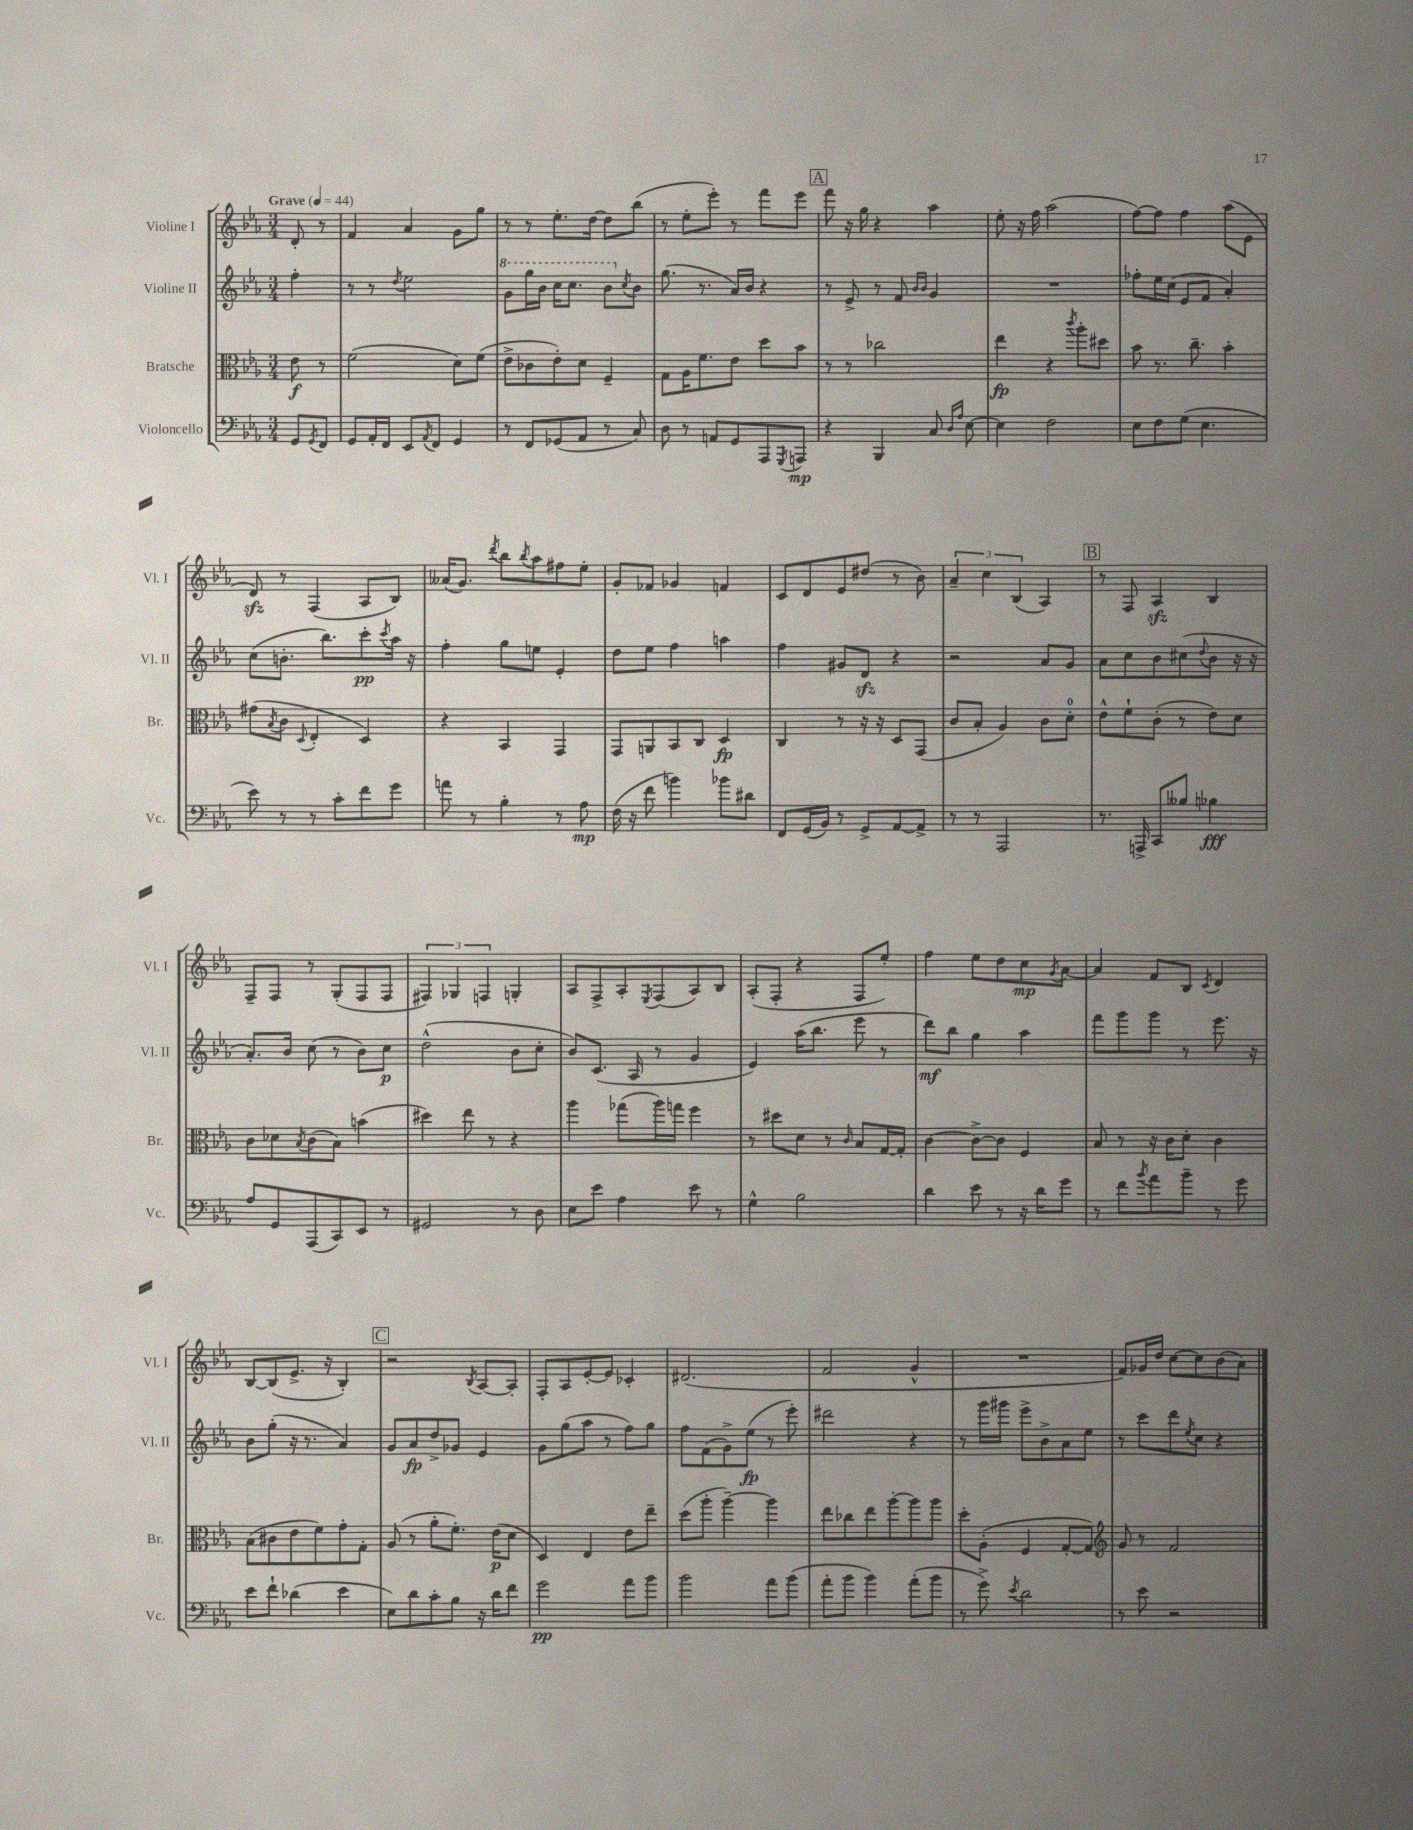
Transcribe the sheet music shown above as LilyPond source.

<<
\new StaffGroup <<
\new Staff = "s0" \with { instrumentName = "Violine I" shortInstrumentName = "Vl. I" } {
    \clef treble \key ees \major \numericTimeSignature \time 3/4 \partial 4 \tempo "Grave" 4 = 44
    d'8-. r8 |
    f'4 aes'4 g'8 g''8 |
    r8 r8 ees''8.-. d''16~ d''8 bes''8( |
    r8 ees''8-. ees'''8-.) r8 f'''8 ees'''8 |
    \mark \markup { \box "A" } f'''8 r16 g''16 r4 aes''4 |
    ees''8-. r16 f''16 aes''2( |
    f''8~) f''8 f''4 aes''8( ees'8 |
    d'8\sfz) r8 f4( aes8 bes8) |
    aeses'16( g'8.) \acciaccatura { d'''8 } bes''8 \acciaccatura { bes''8 } aes''8 fis''8 ees''8-. |
    g'8-. fes'8 ges'4 f'4 |
    c'8 d'8 ees'8 dis''8( r8 bes'8) |
    \tuplet 3/2 { aes'4-- c''4 bes4( } aes4) |
    \mark \markup { \box "B" } r8 f8 aes4\sfz bes4 |
    f8-- f8 r8 g8-.( f8 f8 |
    \tuplet 3/2 { fis4) ges4 f4 } g4-. |
    aes8 f8-> aes8-. \acciaccatura { ees8 } f8( aes8) bes8 |
    aes8-.( f8-. r4 f8 ees''8-.) |
    f''4 ees''8 d''8 c''8\mp \acciaccatura { g'8 } aes'8~ |
    aes'4 f'8 bes8 \acciaccatura { c'8 } d'4 |
    bes8~ bes8( ees'8.-> r16 bes4-.) |
    \mark \markup { \box "C" } r2 \acciaccatura { bes8 } aes8~ aes8-. |
    f8-. aes8 ees'8~-. ees'8 ces'4-. |
    dis'2.( |
    f'2 g'4-^ |
    R2. |
    f'8) ges'16 d''16 c''8~ c''8 bes'8( aes'8) \bar "|." |
}
\new Staff = "s1" \with { instrumentName = "Violine II" shortInstrumentName = "Vl. II" } {
    \clef treble \key ees \major \numericTimeSignature \time 3/4 \partial 4
    f''4-. |
    r8 r8 \acciaccatura { d''8 } ees''2 |
    \ottava #1 g''8 g'''16 bes''16 c'''16 c'''8. bes''8 \ottava #0 \acciaccatura { c''8 } bes'8 |
    g''8.( r8. aes'16) bes'16 r4 |
    \mark \markup { \box "A" } r8 ees'8-> r8 f'8 \grace { bes'16 bes'16 } g'4 |
    R2. |
    fes''8-. ees''16 c''16( ees'8 f'8 aes'4-.) |
    c''8( b'8.-. bes''8.) c'''8-.\pp \acciaccatura { c'''8 } aes''16 r16 |
    f''4-. g''8 e''8 ees'4-. |
    d''8 ees''8 f''4 a''4 |
    f''4 gis'8 d'8\sfz r4 |
    r2 aes'8 g'8 |
    \mark \markup { \box "B" } aes'8 c''8 bes'8 cis''8( \appoggiatura { d''8 } bes'8 r16 r16 |
    aes'8.-.) bes'16 c''8( r8 bes'8) c''8\p |
    d''2-^( bes'8 c''8-. |
    bes'8) c'8.( aes16 r8 g'4 |
    ees'4) aes''16( bes''8. ees'''8 r8 |
    d'''8\mf) bes''8 g''4 aes''4 |
    f'''8 g'''8 g'''8 r8 ees'''8. r16 |
    bes'8 g''8-.( r16 r8. aes'4) |
    \mark \markup { \box "C" } g'8 aes'8\fp d''8-> ges'8 ees'4 |
    g'8 g''8( aes''8 r8 f''8) g''8 |
    f''8 f'8( g'8->) ees''8\fp( r8 ees'''8-.) |
    dis'''2 r4 |
    r8 g'''16 gis'''16 ees'''8-> bes'8-> aes'8 ees''8 |
    r8 c'''8 d'''8 \acciaccatura { ees''8 } c''8 r4 \bar "|." |
}
\new Staff = "s2" \with { instrumentName = "Bratsche" shortInstrumentName = "Br." } {
    \clef alto \key ees \major \numericTimeSignature \time 3/4 \partial 4
    ees'8\f r8 |
    f'2( d'8) f'8( |
    ees'8-> ces'8 ees'8-.) d'8 f4-- |
    g8 aes16 f'8. ees'8 d''8 bes'8 |
    \mark \markup { \box "A" } r8 r8 ces''2 |
    ees''4\fp r4 \acciaccatura { c'''8 } aes''8-. dis''8 |
    bes'8 r8. c''8.-- bes'4-. |
    gis'8( \acciaccatura { bes8 } c'8 \appoggiatura { d8 } ees4-. d4) |
    r4 bes,4 g,4 |
    g,8 a,8 bes,8 c8 d4\fp |
    c4 r8 r16 r16 d8 g,8( |
    c'8 bes8-. aes4) c'8 d'8-0-. |
    \mark \markup { \box "B" } ees'8-^ f'8-! c'8-.( r8 ees'8) d'8 |
    c'8 des'8 \acciaccatura { bes8 } c'8( bes8) b'4( |
    dis''4) ees''8 r8 r4 |
    aes''4 ges''8( aes''16) g''16 f''4 |
    r8 dis''8 d'8 r8 \grace { c'16 } bes8 g16~ g16-. |
    c'4~ c'8~-> c'8 f4 |
    bes8 r8 r16 c'16 d'8-. c'4 |
    bes8( cis'8 ees'8 f'8) g'8-. g8-. |
    \mark \markup { \box "C" } aes8( r8 aes'8-. f'8.-.) ees'16\p( d'8 |
    d4) ees4 ees'8 ees''8-- |
    d''8( aes''8-. aes''4~--) aes''4 |
    ees''8 ces''8 ees''8 aes''8~-. aes''8 aes''8 |
    d''8-. aes8-.( f4 g8~-. g8) |
    \clef treble g'8 r8 f'2 \bar "|." |
}
\new Staff = "s3" \with { instrumentName = "Violoncello" shortInstrumentName = "Vc." } {
    \clef bass \key ees \major \numericTimeSignature \time 3/4 \partial 4
    g,8 \acciaccatura { g,8 } f,8 |
    g,8 aes,16-. f,16 ees,8 \acciaccatura { aes,8 } f,8 g,4 |
    r8 f,8 ges,8( aes,8 r8 c8) |
    d8 r8 a,8 g,8 aes,,8 \acciaccatura { g,,8 } a,,8\mp |
    \mark \markup { \box "A" } r4 bes,,4 c8 \grace { d16 aes16 } ees8~ |
    ees4 f2 |
    ees8 f8 g8( ees4. |
    ees'8) r8 r8 c'8-. f'8 g'8 |
    a'8 r8 bes4-. r8 aes8\mp |
    f16( r16 f'8 b'4) bes'8 dis'8 |
    f,8 g,16( bes,16) r8 g,8-> aes,8~ aes,8-> |
    r8 r8 aes,,2 |
    \mark \markup { \box "B" } r8. a,,16-> c,8 beses8 bes4\fff |
    aes8 g,8 aes,,8( c,8) ees,8 r8 |
    gis,2 r8 d8 |
    ees8 ees'8 aes4 ees'8 r8 |
    g4-^ bes2 |
    d'4 ees'8 r8 r16 d'16 g'8 |
    r8 f'8 \acciaccatura { bes'8 } aes'8 bes'8-- r8 g'8 |
    ees'8 f'8-! des'4( ees'4 |
    \mark \markup { \box "C" } ees8) d'8 c'8-. bes8 r16 d'16 f'8 |
    g'2\pp aes'8 bes'8 |
    bes'2 aes'8 bes'8( |
    aes'8-. bes'8 bes'4) aes'8-.( bes'8 |
    r8 g'8->) \acciaccatura { ees'8 } d'2 |
    r8 ees'8 r2 \bar "|." |
}
>>
>>
\layout { \context { \Score \remove "Bar_number_engraver" } }
